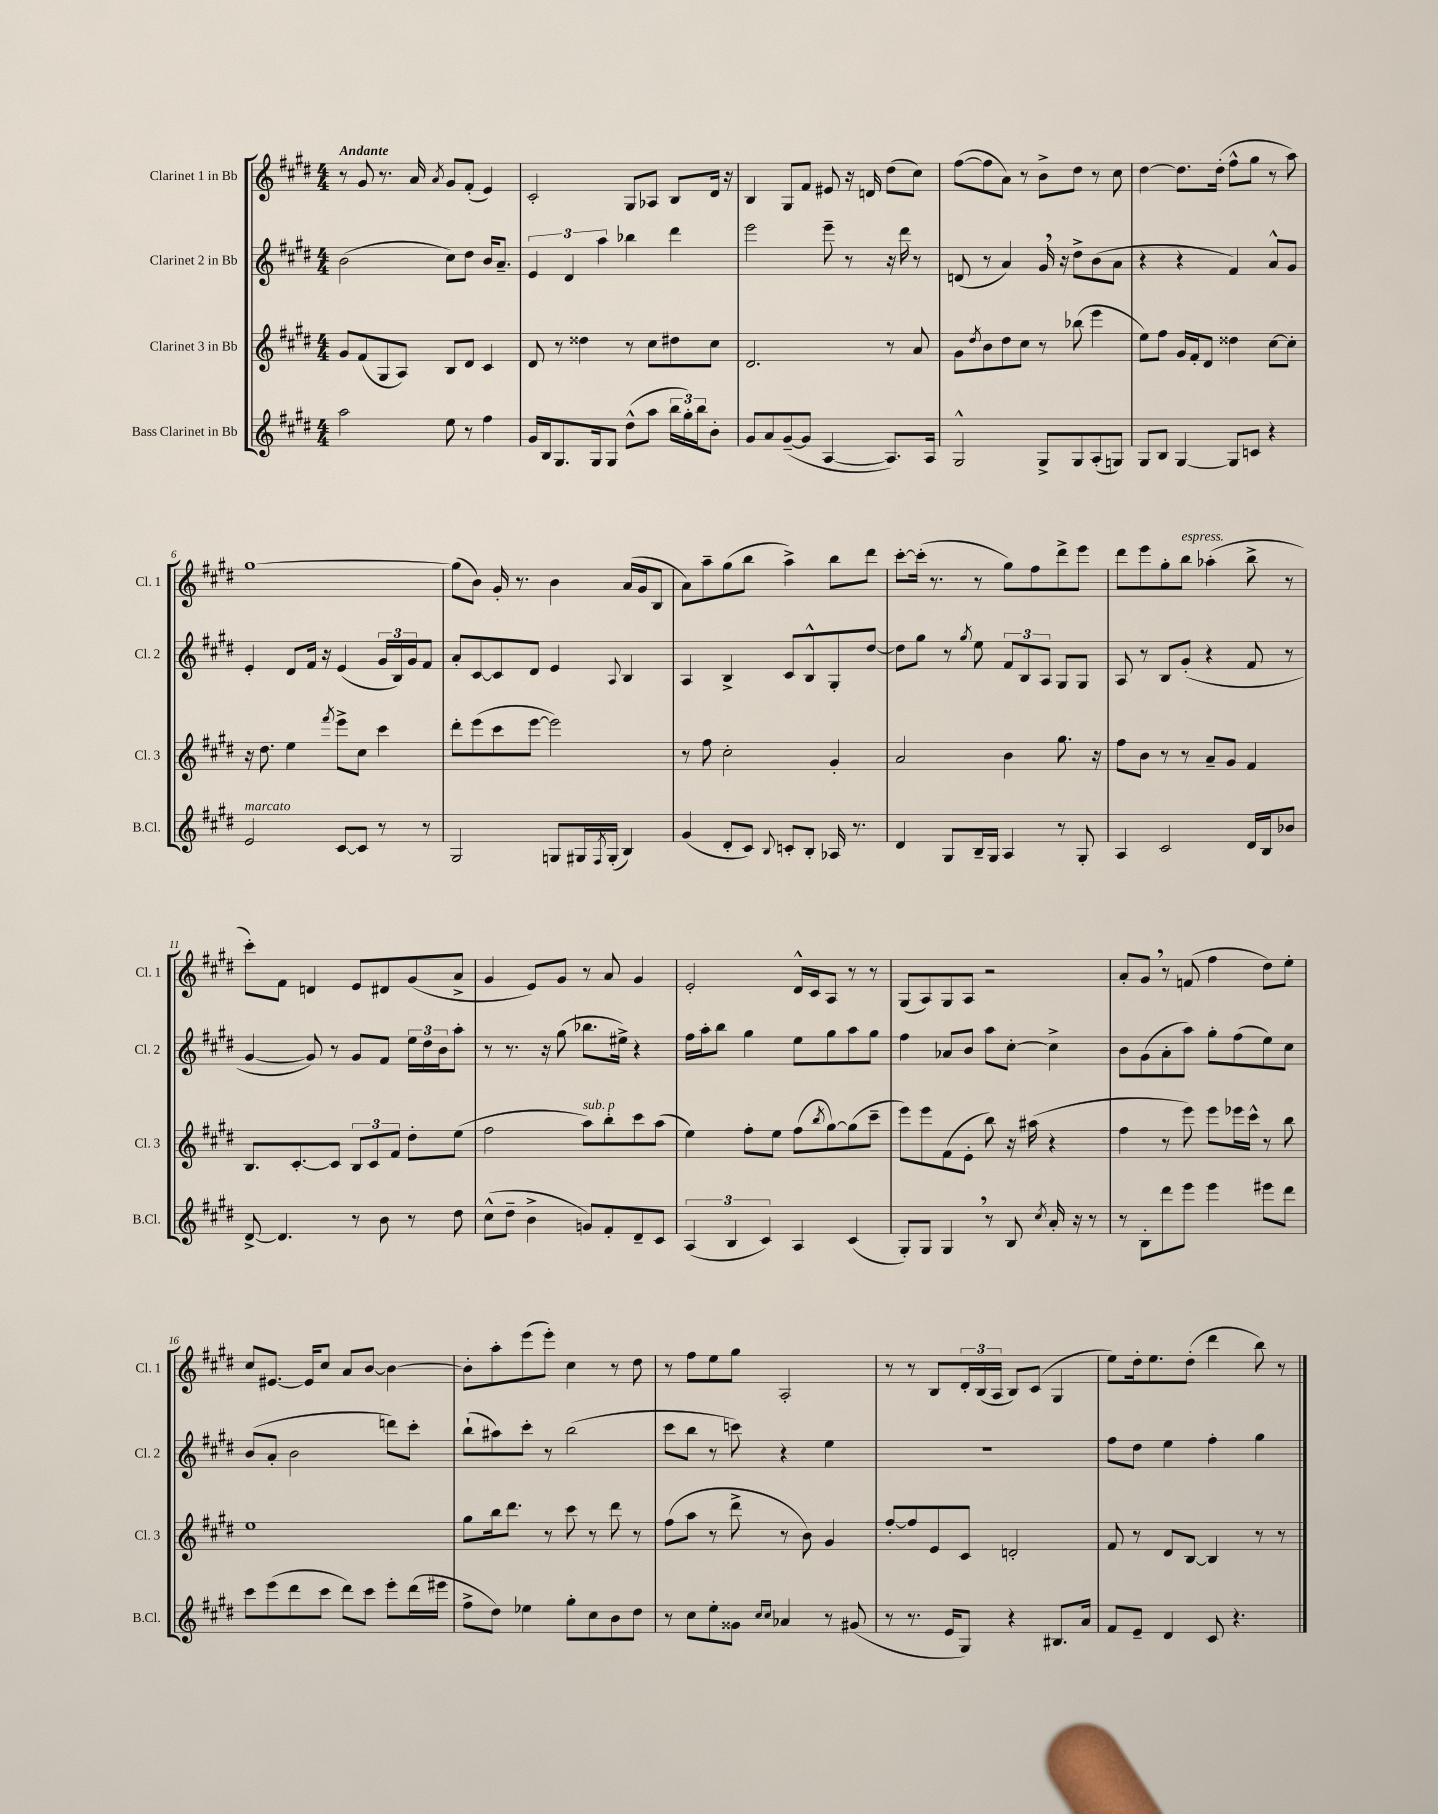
<<
\new StaffGroup <<
\new Staff = "s0" \with { instrumentName = "Clarinet 1 in Bb" shortInstrumentName = "Cl. 1" } {
    \clef treble \key e \major \numericTimeSignature \time 4/4 \tempo "Andante"
    r8 gis'8 r8. a'16 \acciaccatura { a'8 } gis'8 fis'8-.( e'4) |
    cis'2-. gis8 aes8 b8 dis'16 r16 |
    b4 gis8 fis'8 eis'8 r16 d'16 dis''8( cis''8) |
    fis''8~( fis''8 a'8) r8 b'8-> dis''8 r8 cis''8 |
    dis''4~ dis''8. dis''16-.( fis''8-^ gis''8 r8 a''8) |
    gis''1~ |
    gis''8( b'8) gis'16-. r8. b'4 a'16( gis'16 b8 |
    a'8) a''8-- gis''8( b''8 a''4->) b''8 dis'''8 |
    cis'''8~-. cis'''16-.( r8. r8 gis''8) fis''8 dis'''8-> e'''8 |
    dis'''8 e'''8 gis''8-. b''8^\markup { \italic "espress." } aes''4-.( b''8-> r8 |
    cis'''8-.) fis'8 d'4 e'8 dis'8 gis'8( a'8-> |
    gis'4 e'8) gis'8 r8 a'8 gis'4 |
    e'2-. dis'16-^ cis'16 a8 r8 r8 |
    gis8( a8) gis8 a8 r2 |
    a'8-. gis'8 \breathe r8 f'8( fis''4 dis''8) e''8-. |
    cis''8 eis'8.~ eis'16 cis''8 a'8 b'8~ b'4~ |
    b'8-. a''8-. e'''8( e'''8-.) cis''4 r8 dis''8 |
    r8 fis''8 e''8 gis''8 a2-. |
    r8 r8 b8 \tuplet 3/2 { dis'16-. b16( a16 } b8) cis'8( gis4 |
    e''8) dis''16-. e''8. dis''8-.( dis'''4 b''8) r8 \bar "|." |
}
\new Staff = "s1" \with { instrumentName = "Clarinet 2 in Bb" shortInstrumentName = "Cl. 2" } {
    \clef treble \key e \major \numericTimeSignature \time 4/4
    b'2( cis''8) dis''8 b'16 a'8.-- |
    \tuplet 3/2 { e'4 dis'4 a''4 } bes''4 dis'''4 |
    e'''2 e'''8-- r8 r16 dis'''16 r8 |
    d'8( r8 a'4) gis'16 \breathe r16 dis''8-> b'8( a'8 |
    r4 r4 fis'4) a'8-^ gis'8 |
    e'4-. dis'8 fis'16 r16 e'4( \tuplet 3/2 { gis'16 b16) gis'16 } fis'8 |
    a'8-. cis'8~ cis'8 dis'8 e'4 \appoggiatura { a8 } b4 |
    a4 b4-> cis'8 b8-^ gis8-. dis''8~ |
    dis''8 gis''8 r8 \acciaccatura { gis''8 } e''8 \tuplet 3/2 { fis'8 b8 a8 } gis8 gis8 |
    a8 r8 b8 gis'8-.( r4 fis'8 r8 |
    gis'4~ gis'8) r8 gis'8 fis'8 \tuplet 3/2 { e''16 dis''16 b'16 } a''8-. |
    r8 r8. r16 gis''8( bes''8. eis''16->) r4 |
    fis''16 a''16-. b''8 gis''4 e''8 gis''8 a''8 gis''8 |
    fis''4 aes'8 b'8 a''8 cis''8~-. cis''4-> |
    b'8 gis'8( a'8-. a''8) gis''8-. fis''8( e''8) cis''8 |
    b'8( a'8-. b'2 d'''8) cis'''8-. |
    b''8-!( ais''8) cis'''8-. r8 b''2( |
    cis'''8 b''8 r8 c'''8) r4 e''4 |
    R1 |
    fis''8 dis''8 e''4 fis''4-. gis''4 \bar "|." |
}
\new Staff = "s2" \with { instrumentName = "Clarinet 3 in Bb" shortInstrumentName = "Cl. 3" } {
    \clef treble \key e \major \numericTimeSignature \time 4/4
    gis'8 fis'8( gis8 a8) b8 dis'8 cis'4 |
    dis'8 r8 disis''4 r8 cis''8 dis''8 cis''8 |
    dis'2. r8 a'8 |
    gis'8 \acciaccatura { dis''8 } b'8 dis''8 cis''8 r8 bes''8( e'''4 |
    e''8) fis''8 gis'16 fis'16-. dis'8 disis''4 cis''8~ cis''8-. |
    r16 dis''8. e''4 \acciaccatura { fis'''8 } e'''8-> cis''8 cis'''4 |
    dis'''8-. e'''8( cis'''8 e'''8~ e'''2) |
    r8 fis''8 cis''2-. gis'4-. |
    a'2 b'4 gis''8. r16 |
    fis''8 b'8 r8 r8 a'8-- gis'8 fis'4 |
    b8. cis'8.~-. cis'8 \tuplet 3/2 { b8 cis'8 fis'8 } dis''8-. e''8( |
    fis''2 a''8^\markup { \italic "sub. p" }) b''8-. cis'''8 a''8( |
    e''4) fis''8-. e''8 fis''8( \acciaccatura { b''8 } gis''8~) gis''8( cis'''8-- |
    e'''8) e'''8 fis'8( e'8-. b''8) r16 ais''16( r4 |
    fis''4 r8 e'''8) e'''8 ees'''16 cis'''16-^ r8 b''8 |
    e''1 |
    gis''8 b''16 dis'''8. r8 cis'''8 r8 dis'''8 r8 |
    fis''8( a''8 r8 dis'''8-> r8 b'8) gis'4 |
    fis''8~-. fis''8 e'8 cis'8 d'2-. |
    fis'8 r8 dis'8 b8~ b4 r8 r8 \bar "|." |
}
\new Staff = "s3" \with { instrumentName = "Bass Clarinet in Bb" shortInstrumentName = "B.Cl." } {
    \clef treble \key e \major \numericTimeSignature \time 4/4
    a''2 e''8 r8 fis''4 |
    gis'16 b16 gis8. gis16 gis8 dis''8-^( a''8 \tuplet 3/2 { b''16 gis''16-.) b''16 } b'8-. |
    gis'8 a'8 gis'8~--( gis'8 a4~ a8.) a16 |
    gis2-^ gis8-> gis8 a8-.( g8) |
    gis8 b8 gis4~ gis8 c'8 r4 |
    e'2^\markup { \italic "marcato" } cis'8~ cis'8 r8 r8 |
    gis2 g8 gis16 \acciaccatura { fis8 } gis16-.( b4) |
    gis'4( dis'8-. cis'8) \appoggiatura { b8 } c'8-. b8-. aes16 r8. |
    dis'4 gis8 b16-- gis16 a4 r8 gis8-. |
    a4 cis'2 dis'16 b16 bes'8 |
    dis'8~-> dis'4. r8 b'8 r8 dis''8 |
    cis''8-^( dis''8-- b'4-> g'8) fis'8-. dis'8-- cis'8 |
    \tuplet 3/2 { a4( b4 cis'4) } a4 cis'4( |
    gis8-.) gis8 gis4 \breathe r8 b8 \acciaccatura { cis''8 } a'16-. r16 r8 |
    r8 b8-. dis'''8 e'''8 e'''4 eis'''8 dis'''8 |
    cis'''8 e'''8( dis'''8 cis'''8 dis'''8) cis'''8 e'''8-. dis'''16( eis'''16 |
    fis''8-> dis''8) ees''4 gis''8-. cis''8 b'8 dis''8 |
    r8 cis''8 e''8-. gisis'8 \grace { cis''16 cis''16 } aes'4 r8 gis'8( |
    r8 r8. e'16 gis8) r4 bis8. a'16 |
    fis'8 e'8-- dis'4 cis'8 r4. \bar "|." |
}
>>
>>
